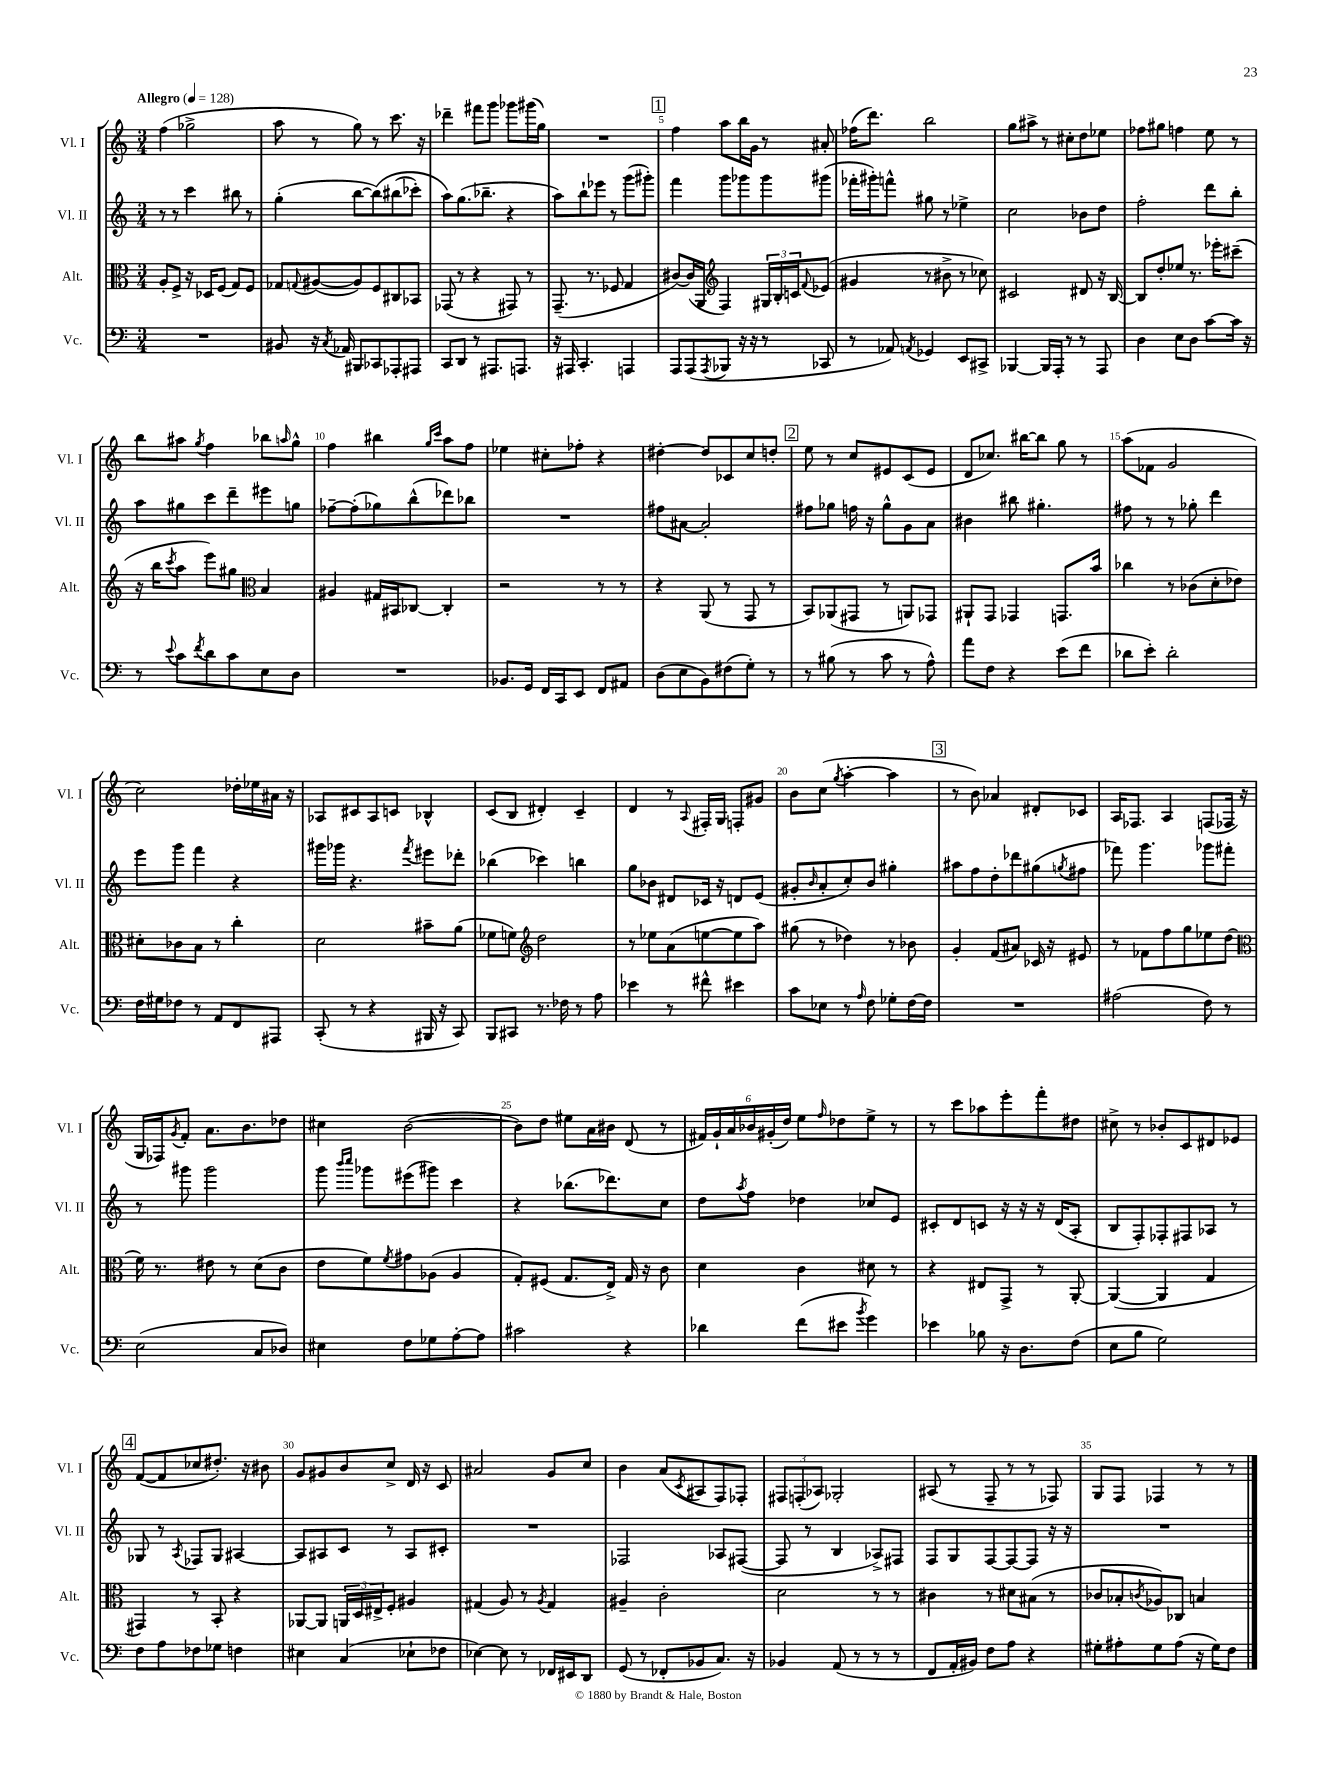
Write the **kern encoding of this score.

**kern	**kern	**kern	**kern
*part4	*part3	*part2	*part1
*staff4	*staff3	*staff2	*staff1
*I"Vc.	*I"Alt.	*I"Vl. II	*I"Vl. I
*I'Vc.	*I'Alt.	*I'Vl. II	*I'Vl. I
*clefF4	*clefC3	*clefG2	*clefG2
*k[]	*k[]	*k[]	*k[]
*M3/4	*M3/4	*M3/4	*M3/4
*MM128	*MM128	*MM128	*MM128
=1	=1	=1	=1
!	!	!	!LO:TX:a:B:t=Allegro
2.r	8A'/L	8r	(4ff\
.	8F^/J	8r	.
.	16r	4ccc\	2gg-X^\
.	16D-X/KL	.	.
.	(8F/J	.	.
.	8G/L)	8bb#X\	.
.	8F/J	8r	.
=2	=2	=2	=2
8BB#X/	8G-X/L	(4gg'\	8aa\
.	8qqGn/	.	.
16r	([8A#X/	.	8r
8qC/	.	.	.
16AA-X/	.	.	.
8BBB#X/L	8A#/])	[8bb\L	8gg\)
8CC-X/	8F/	(8bb\])	8r
8AAA-X'/	8C#X/	(8bb#X\	8.ccc\
8AAA#X/J	8BB-X/J	8ccc-X'\J)	.
.	.	.	16r
=3	=3	=3	=3
8CC/L	(8GG-X/	8aa\L)	4ddd-X~\
8DD/J	8r	(8.gg\	.
8r	4r	.	8fff#X\L
.	.	8.bb-X~\J	.
8.AAA#X/L	.	.	8ggg\J
.	8GG#X/)	4r	8ggg-X\L
8.AAAn/J	.	.	.
.	8r	.	(16ggg#X\L
.	.	.	16gg\JJ)
=4	=4	=4	=4
16r	(8.GG~/	8aa\L)	2.r
16AAA#X/	.	.	.
4.CC'/	.	8bb`\	.
.	8.r	.	.
.	.	8eee-X\J	.
.	8F-X/	8r	.
4AAAn/	4G/	(8ggg\L	.
.	.	8ggg#X'\J)	.
!!LO:REH:place=s1:t=1
=5	=5	=5	=5
8AAA/L	[8c#X/L)	4fff\	4ff\
(8AAA/	(16c#/L]	.	.
.	16AA/JJ	.	.
8qAAA/	.	.	.
*	*clefG2	*	*
8BBB-X/J	4F/)	8ggg\L	8aa\L
16r	.	8ggg-X\	16bb\L
16r	.	.	16g\JJ
8r	24G#X/LL	8ggg-\	8r
.	24B'/	.	.
.	24cn/J	.	.
.	8qqf/	.	.
8CC-X/	(8e-X/J	(8ggg#X\J	8a#X'/
=6	=6	=6	=6
8r	4g#X/	16fff-X'\LL	(16ff-X\KL
.	.	16ggg#X'\J)	8.ddd\J)
8AA-X/)	.	8fffn^^\J	.
8qAAn/	.	.	.
4GG-X/	8r	8gg#X\	2bb\
.	8b#X^\	8r	.
8EE/L	8r	4ee-X^\	.
8CC#X^/J	8cc-X\)	.	.
=7	=7	=7	=7
[4BBB-X/	2c#X/	2cc\	8gg\L
.	.	.	8aa#X^\J
16BBB-/LL]	.	.	8r
16AAA'/JJ	.	.	.
8r	.	.	8cc#X'\L
8r	8d#X/	8b-X\L	8dd\
8AAA/	16r	8dd\J	8ee-X\J
.	[16B/	.	.
=8	=8	=8	=8
4D\	8B/L]	2ff'\	8ff-X\L
.	8dd'/	.	8gg#X\J
8E\L	8ee-X/J	.	4ffn\
8D\J	8.r	.	.
[8c\L	.	8ddd\L	8ee\
.	16eee-X'\KL	.	.
16c\Jk]	(8ccc#X~\J	8bb'\J	8r
16r	.	.	.
!!LO:LB:g=z
=9	=9	=9	=9
8r	16r	8aa\L	8bb\L
.	16bb\KL	.	.
8qqe/	8qccc/	.	.
8c\L	8aa\J	8gg#X\	8aa#X\J
8qf/	.	.	8qgg/
8d\	8eee\L)	8ccc\	4ff\
8c\	8gg#X\J	8ddd~\	.
*	*clefC3	*	*
8E\	4B/	8eee#X\	8bb-X\L
.	.	.	16qqaan/
8D\J	.	8ggn\J	8gg^^\J
=10	=10	=10	=10
2.r	4A#X/	[8ff-X~\L	4ff\
.	.	(8ff-'\]	.
.	16G#X/LL	8gg-X\)	4bb#X\
.	16BB#X/J	.	.
.	[8C-X/J	(8bb^^\	.
.	.	.	16qqgg/LL
.	.	.	16qqccc/JJ
.	4C-'/]	8ddd-X\)	8aa\L
.	.	8bb-X\J	8ff\J
=11	=11	=11	=11
8.BB-X/L	2r	2.r	4ee-X\
16GG/Jk	.	.	.
16FF/LL	.	.	8cc#X'\L
16CC/J	.	.	.
8EE/J	.	.	8ff-X'\J
8FF/L	8r	.	4r
8AA#X/J	8r	.	.
=12	=12	=12	=12
(8D\L	4r	8ff#X\L	[4dd#X'\
8E\	.	[8a#X\J	.
8BB\)	(8AA/	2a#'/]	8dd#/L]
(8F#X\	8r	.	8c-X/
8G'\J)	8GG/	.	8cc/
8r	8r	.	8ddn'/J
!!LO:REH:place=s1:t=2
=13	=13	=13	=13
8r	8BB/L)	8ff#X\L	8ee\
(8B#X\	(8AA-X/	8gg-X\J	8r
8r	8GG#X/J	16ffn\	8cc/L
.	.	16r	.
8c\	8r	8gg-^^\L	8e#X/
8r	8AAn/L)	8g\	(8c/
8A^^\)	8GG-X/J	8a\J	8e#/J
=14	=14	=14	=14
8a\L	8AA#X`/L	4b#X\	8d/L
8F\J	8GG/J	.	8.cc-X/J)
4r	4GG-X/	8bb#X\	.
.	.	.	[16bb#X\KL
.	.	4.gg#X'\	8bb#\J]
(8e\L	8.GGn/L	.	8gg\
8f\J	.	.	8r
.	16b/Jk	.	.
=15	=15	=15	=15
8d-X\L	4cc-X\	8ff#X\	(8aa\L
8e'\J)	.	8r	8f-X\J
2d-'\	8r	8r	2g/
.	(8c-X\L	8gg-X'\	.
.	8d'\	4ddd\	.
.	8e-X\J)	.	.
!!LO:LB:g=z
=16	=16	=16	=16
16F\LL	8d#X'\L	8eee\L	2cc\)
16G#X\J	.	.	.
8F-X\J	8c-X\	8ggg\J	.
8r	8B\J	4fff\	.
8AA/L	8r	.	.
8FF/	4cc'\	4r	16dd-X'\LL
.	.	.	16ee-X\
8AAA#X/J	.	.	16a#X\JJ
.	.	.	16r
=17	=17	=17	=17
(8CC'/	2d\	16ggg#X\LL	8A-X/L
.	.	16ggg-X\JJ	.
8r	.	4.r	8c#X/
4r	.	.	8A-/
.	.	.	8cn/J
.	.	8qfff/	.
16BBB#X/	8b#X~\L	8eee#X\L	4B-X^^/
16r	.	.	.
8CC/)	(8a\J	8ddd-X'\J	.
=18	=18	=18	=18
8BBB/L	8f-X\L	(4bb-X\	(8c/L
8CC#X/J	8fn\J)	.	8B/J
*	*clefG2	*	*
8.r	2dd\	4ccc-X\)	4d#X'/)
16F-X\	.	.	.
8r	.	4bbn\	4c~/
8A\	.	.	.
=19	=19	=19	=19
4e-X\	8r	8gg\L	4d/
.	8ee-X\L	8b-X\J	.
8r	(8a\	8d#X/L	8r
.	.	.	8qqA/
8f#X^^\	[8een\	16c-X/Jk	16F#X'/LL
.	.	16r	16G/JJ
4e#X\	8ee\]	8dn/L	8Fn'/L
.	8aa\J)	(8e/J	8g#X/J
=20	=20	=20	=20
8c\L	(8gg#X\	8g#X'/L	8b\L
.	.	16qqb/	.
8E-X\J	8r	8a'/	(8cc\J
.	.	.	8qgg/
8r	4dd-X\)	8cc'/)	[4aa'\
16qqA/	.	.	.
8F\	.	8b/J	.
8G-X'\L	8r	4gg#X'\	4aa\]
[16F\L	8b-X\	.	.
16F\JJ]	.	.	.
!!LO:REH:place=s1:t=3
=21	=21	=21	=21
2.r	4g'/	8aa#X\L	8r
.	.	8ff\	8b\)
.	(8f/L	8dd'\	4a-X/
.	8a#X/J)	8ddd-X\	.
.	16c-X/	(8gg#X\	8d#X'/L
.	16r	.	.
.	.	8qggn/	.
.	8e#X/	8ff#X\J	8c-X/J
=22	=22	=22	=22
(2A#X\	8r	8fff-X\)	16A/KL
.	.	.	8.F-X/J
.	8f-X\L	4.ggg\	.
.	8ff\	.	4A/
.	8gg\	.	.
8F\)	8ee-X\	8ggg-X\L	(8Fn/L
8r	(8dd\J	8fff#X'\J	16F-X/Jk
.	.	.	16r
!!LO:LB:g=z
=23	=23	=23	=23
*	*clefC3	*	*
(2E\	16f\)	8r	16G/LL
.	8.r	.	16F-X/J)
.	.	.	8qg/
.	.	8ggg#X\	8f'/J
.	8e#X\	2ggg#\	8.a\L
.	8r	.	.
.	.	.	8.b\
8C/L	(8d\L	.	.
8D-X/J)	8c\J	.	8dd-X\J
=24	=24	=24	=24
4E#X\	8e\L	8ggg\	4cc#X\
.	.	16qqbbb/LL	.
.	.	16qqcccc/JJ	.
.	8f\)	8ggg-X\L	.
.	8qf/	.	.
8F\L	8g#X\	(8eee#X\	([2b\
8G-X\	(8A-X\J	8ggg#X\J)	.
[8A'\	4A-/	4ccc\	.
8A\J]	.	.	.
=25	=25	=25	=25
2c#X\	8G'/L)	4r	8b\L])
.	(8F#X/J	.	8dd\J
.	8.G/L	(8.bb-X\L	8ee#X\L
.	.	.	16a\L
.	16E^/Jk)	8.ddd-X\)	16b#X\JJ
4r	16G/	.	(8d/
.	16r	.	.
.	8c\	8cc\J	8r
=26	=26	=26	=26
4d-X\	4d\	8dd\L	24f#X/LL)
.	.	.	24g`/
.	.	.	24a/
.	.	8qaa/	.
.	.	8ff\J	24b-X/
.	.	.	(24g#X'/
.	.	.	24dd/JJ)
(8f\L	4c\	4dd-X\	8ee\L
.	.	.	16qqff/
8e#X\J	.	.	8dd-X\
8qb/	.	.	.
4g\)	8d#X\	8cc-X/L	8ee^\J
.	8r	8e/J	8r
=27	=27	=27	=27
4e-X\	4r	8c#X'/L	8r
.	.	8d/	8ccc\L
8B-X\	8E#X/L	8cn/J	8aa-X\
16r	8GG^/J	16r	8eee'\
8.D\L	.	16r	.
.	8r	16r	8fff'\
.	.	(16d/KL	.
(8F\J	[8AA'/	8A'/J	8dd#X\J
=28	=28	=28	=28
8E\L	(4AA/_	8B/L	8cc#X^\
8B\J	.	8F'/)	8r
2G\)	4AA/]	8F-X'/	8b-X'/L
.	.	8F#X/	8c/
.	4G/	8A-X/J	8d#X/
.	.	8r	8e-X/J
!!LO:LB:g=z
!!LO:REH:place=s1:t=4
=29	=29	=29	=29
8F\L	4GG#X/)	8G-X/	([8f/L
8A\	.	8r	8f/]
.	.	8qA/	.
8F-X\	8r	8F-X/L	8cc-X/
8G-X\J	8BB'/	8G-/J	8.dd#X'/J)
4Fn\	4r	[4A#X/	.
.	.	.	16r
.	.	.	8b#X\
=30	=30	=30	=30
4E#X\	[8AA-X/L	8A#/L]	8g/L
.	8AA-/J]	8A#X/	8g#X/
(4C/	24AAn/LL	8c/J	8b/
.	24D/	.	.
.	24E#X^/J	.	.
.	8F'/J	8r	8cc^/J
8E-X`\L	4A#X/	8A#/L	16d/
.	.	.	16r
8F-X\J	.	8c#X'/J	8c/
=31	=31	=31	=31
[4E-X\)	(4G#X/	2.r	2a#X/
8E-\]	8A/)	.	.
8r	8r	.	.
.	8qA/	.	.
16FF-X/LL	4G#/	.	8g/L
16EE#X/J	.	.	.
8DD/J	.	.	8cc/J
=32	=32	=32	=32
(8GG/	4A#X~/	2F-X/	4b\
8r	.	.	.
8FF-X'/L	2c'\	.	(8a/L
.	.	.	8qc/
8BB-X/	.	.	8A#X/
8.C/J)	.	8A-X/L	8F/)
.	.	([8F#X/J	8F-X'/J
16r	.	.	.
=33	=33	=33	=33
4BB-X/	2d\	8F#/]	12F#X/L
.	.	.	(12Fn'/
.	.	8r	.
.	.	.	12A-X/J)
(8AA/	.	4B/	2G-X'/
8r	.	.	.
8r	8r	8A-X^/L)	.
8r	8r	8F#X/J	.
=34	=34	=34	=34
8FF/L	4c#X\	8F/L	(8A#X/
16AA'/L	.	8G/	8r
16BB#X/JJ)	.	.	.
8F\L	8r	[8F/	8F~/
8A\J	8d#X\L	8F/_	8r
4r	(8B#X\J	8F/J]	8r
.	8r	16r	8F-X/)
.	.	16r	.
=35	=35	=35	=35
8G#X'\L	8c-X/L	2.r	8G/L
8A#X'\	8B-X'/	.	8F/J
.	8qcn/	.	.
8G#\	8A-X/)	.	4F-X/
(8A#\J	8C-X/J	.	.
16r	4Bn/	.	8r
16G#\KL)	.	.	.
8F\J	.	.	8r
==	==	==	==
*-	*-	*-	*-
